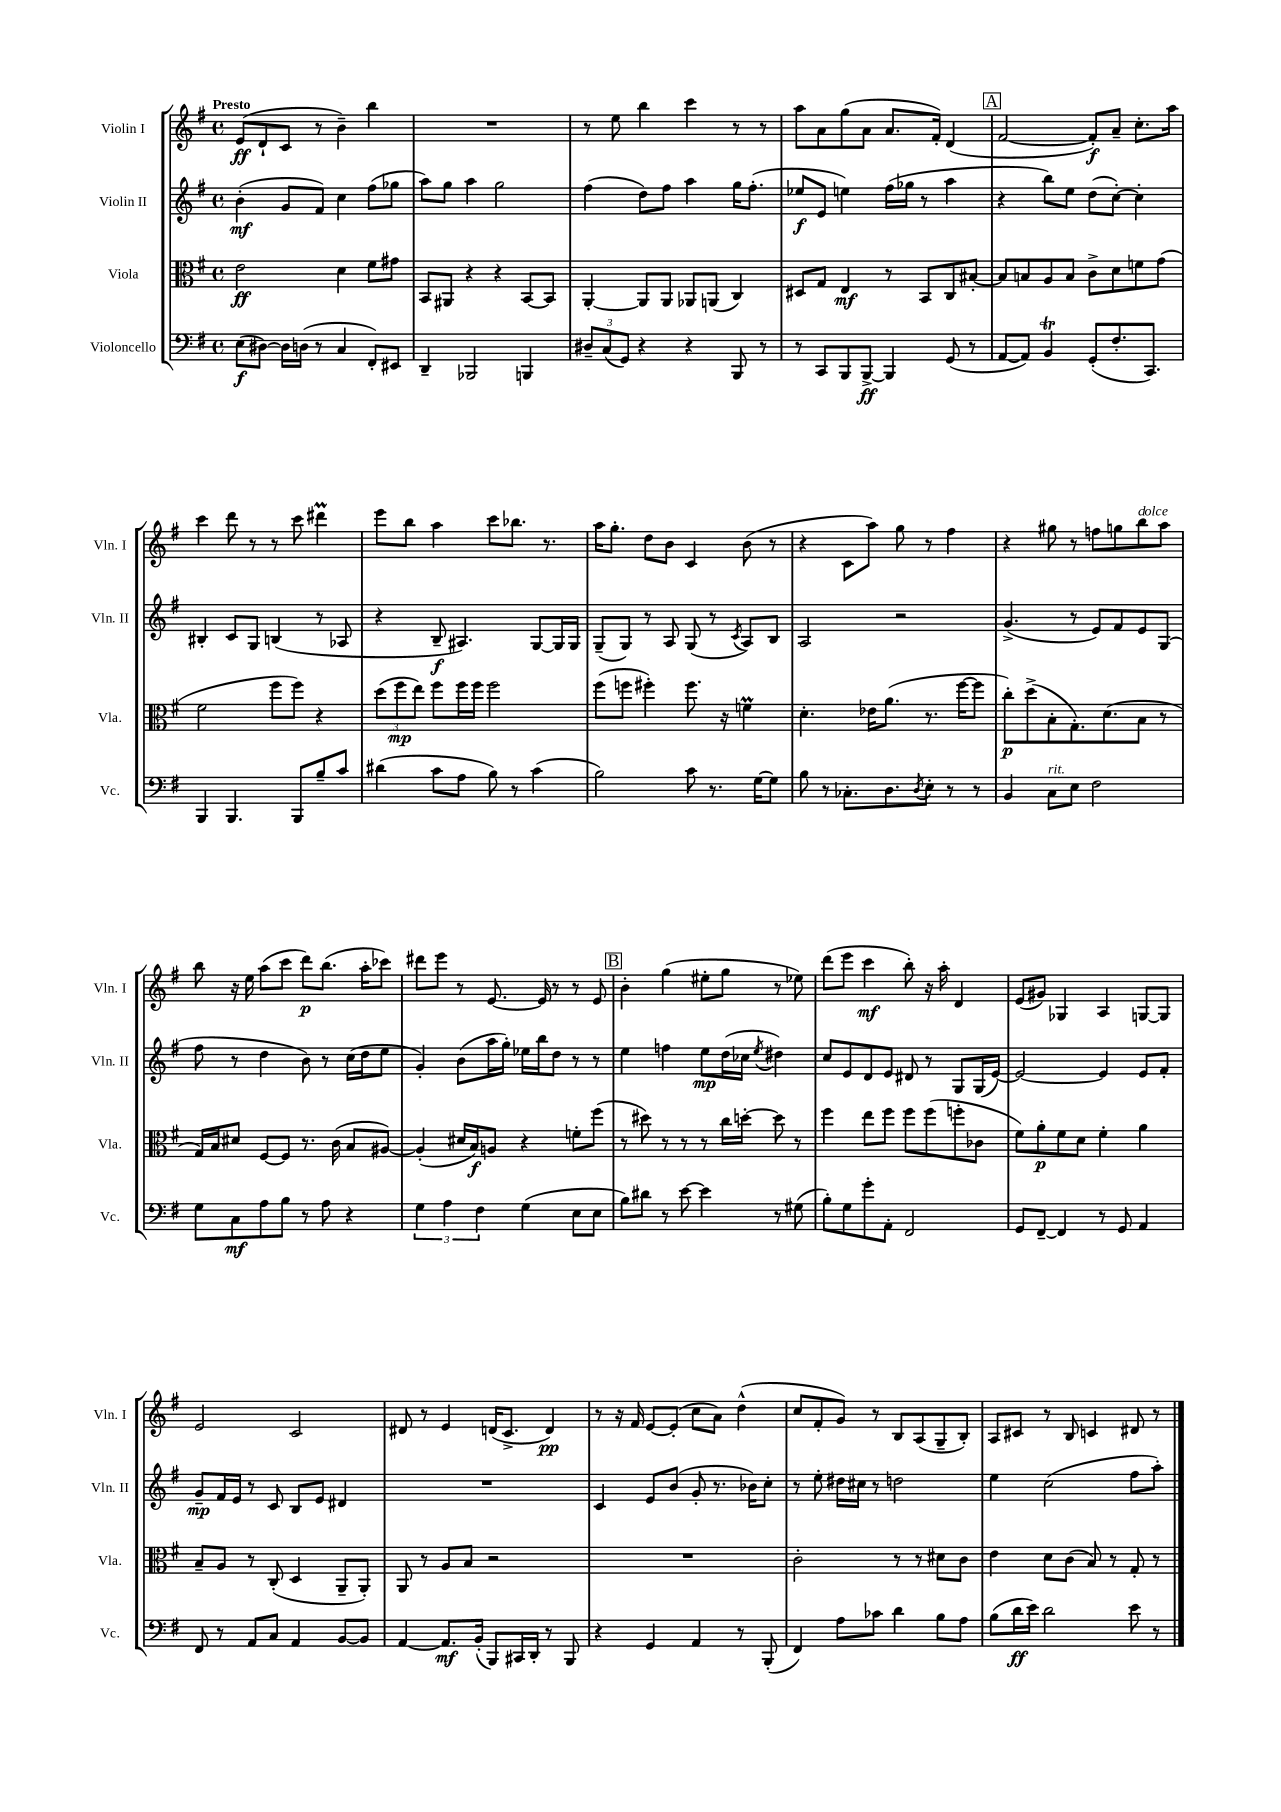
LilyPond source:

<<
\new StaffGroup <<
\new Staff = "s0" \with { instrumentName = "Violin I" shortInstrumentName = "Vln. I" } {
    \clef treble \key g \major \defaultTimeSignature \time 4/4 \tempo "Presto"
    e'8\ff( d'8-! c'8 r8 b'4--) b''4 |
    R1 |
    r8 e''8 b''4 c'''4 r8 r8 |
    a''8 a'8 g''8( a'8 a'8. fis'16-.) d'4( |
    \mark \markup { \box "A" } fis'2~ fis'8-.\f) a'8-- c''8.-. a''16 |
    c'''4 d'''8 r8 r8 c'''8 dis'''4\prall |
    e'''8 b''8 a''4 c'''8 bes''8. r8. |
    a''16 g''8.-. d''8 b'8 c'4 b'8( r8 |
    r4 c'8 a''8) g''8 r8 fis''4 |
    r4 gis''8 r8 f''8 g''8 b''8^\markup { \italic "dolce" } a''8 |
    b''8 r16 e''16 a''8( c'''8 d'''8\p) b''8.( a''16-. ces'''8) |
    dis'''8 e'''8 r8 e'8.~ e'16 r8 r8 e'8 |
    \mark \markup { \box "B" } b'4-. g''4( eis''8-. g''8 r8 ees''8) |
    d'''8( e'''8 c'''4\mf b''8-.) r16 a''16-. d'4 |
    e'8( gis'8) ges4 a4 g8~ g8 |
    e'2 c'2 |
    dis'8 r8 e'4 d'16( c'8.-> d'4\pp) |
    r8 r16 fis'16 e'8~ e'8-.( c''8 a'8) d''4-^( |
    c''8 fis'8-. g'8) r8 b8 a8( g8-- b8-.) |
    a8 cis'8 r8 b8 c'4 dis'8 r8 \bar "|." |
}
\new Staff = "s1" \with { instrumentName = "Violin II" shortInstrumentName = "Vln. II" } {
    \clef treble \key g \major \defaultTimeSignature \time 4/4
    b'4-.\mf( g'8 fis'8) c''4 fis''8( ges''8 |
    a''8) g''8 a''4 g''2 |
    fis''4( d''8) fis''8 a''4 g''16 fis''8.-.( |
    ees''8\f e'8 e''4) fis''16( ges''16 r8 a''4 |
    \mark \markup { \box "A" } r4 b''8) e''8 d''8( c''8~-.) c''4-. |
    bis4-. c'8 g8 b4( r8 aes8 |
    r4 b8--\f ais4.) g8~ g16 g16 |
    g8--( g8) r8 a8 g8( r8 \acciaccatura { c'8 } a8) b8 |
    a2 r2 |
    g'4.->( r8 e'8) fis'8 e'8 g8( |
    fis''8 r8 d''4 b'8) r8 c''16( d''16 e''8 |
    g'4-.) b'8( a''16 g''16-.) ees''16 b''16 d''8 r8 r8 |
    \mark \markup { \box "B" } e''4 f''4 e''8\mp d''16( ces''16 \acciaccatura { e''8 } dis''4) |
    c''8 e'8 d'8 e'8 dis'8 r8 g8 g16( e'16~) |
    e'2~ e'4 e'8 fis'8-. |
    g'8--\mp fis'16 e'16 r8 c'8 b8 e'8 dis'4 |
    R1 |
    c'4 e'8 b'8( g'8-. r8. bes'16) c''8-. |
    r8 e''8-. dis''16 cis''16 r8 d''2 |
    e''4 c''2( fis''8 a''8-.) \bar "|." |
}
\new Staff = "s2" \with { instrumentName = "Viola" shortInstrumentName = "Vla." } {
    \clef alto \key g \major \defaultTimeSignature \time 4/4
    e'2\ff d'4 fis'8 gis'8 |
    b,8 ais,8 r4 r4 b,8~ b,8 |
    a,4~-. a,8 a,8 aes,8 a,8( c4) |
    dis8 g8 e4\mf r8 b,8 c8 bis8~-. |
    \mark \markup { \box "A" } bis8 b8 a8 b8 c'8-> d'8 f'8 g'8( |
    fis'2 fis''8 fis''8) r4 |
    \tuplet 3/2 { d''8( fis''8\mp e''8) } fis''8 fis''16 fis''16 fis''2 |
    fis''8( f''8 fis''4-.) fis''8. r16 f'4\prall |
    d'4.-. ees'16 a'8.( r8. fis''16~ fis''8 |
    c''8-.\p) d''8->( b8-. g8.-.) d'8.( b8 r8 |
    g16) b16 dis'8 fis8~ fis8 r8. c'16( b8 ais8~) |
    ais4-.( dis'16 b16\f) a8 r4 f'8-. fis''8( |
    \mark \markup { \box "B" } r8 dis''8) r8 r8 r8 c''16 d''16~-. d''8 r8 |
    fis''4 e''8 fis''8 fis''8 fis''8( f''8-. ces'8 |
    fis'8) a'8-.\p fis'8 d'8 fis'4-. a'4 |
    b8-- a8 r8 c8-.( d4 a,8-- a,8-.) |
    a,8 r8 a8 b8 r2 |
    R1 |
    c'2-. r8 r8 dis'8 c'8 |
    e'4 d'8 c'8( b8) r8 g8-. r8 \bar "|." |
}
\new Staff = "s3" \with { instrumentName = "Violoncello" shortInstrumentName = "Vc." } {
    \clef bass \key g \major \defaultTimeSignature \time 4/4
    e8\f( dis8~) dis16 d16( r8 c4 fis,8-.) eis,8 |
    d,4-- bes,,2 b,,4 |
    \tuplet 3/2 { dis8-- c8( g,8) } r4 r4 b,,8 r8 |
    r8 c,8 b,,8 b,,8~->\ff b,,4 g,8( r8 |
    \mark \markup { \box "A" } a,8~ a,8) b,4\trill g,8-.( fis8.-. c,8.) |
    b,,4 b,,4. b,,8 b8-- c'8 |
    dis'4( c'8 a8 b8) r8 c'4( |
    b2) c'8 r8. g16~ g8 |
    b8 r8 ces8.-. d8. \acciaccatura { d8 } e8-. r8 r8 |
    b,4 c8^\markup { \italic "rit." } e8 fis2 |
    g8 c8\mf a8 b8 r8 a8 r4 |
    \tuplet 3/2 { g4 a4 fis4 } g4( e8 e8 |
    \mark \markup { \box "B" } b8) dis'8 r8 e'8~ e'4 r8 gis8( |
    b8-.) g8 g'8-. a,8-. fis,2 |
    g,8 fis,8~-- fis,4 r8 g,8 a,4 |
    fis,8 r8 a,8 c8 a,4 b,8~ b,8 |
    a,4~ a,8.\mf b,16-.( b,,8) cis,16 d,16-. r8 b,,8 |
    r4 g,4 a,4 r8 b,,8-.( |
    fis,4) a8 ces'8 d'4 b8 a8 |
    b8( d'16\ff e'16) d'2 e'8 r8 \bar "|." |
}
>>
>>
\layout { \context { \Score \remove "Bar_number_engraver" } }
